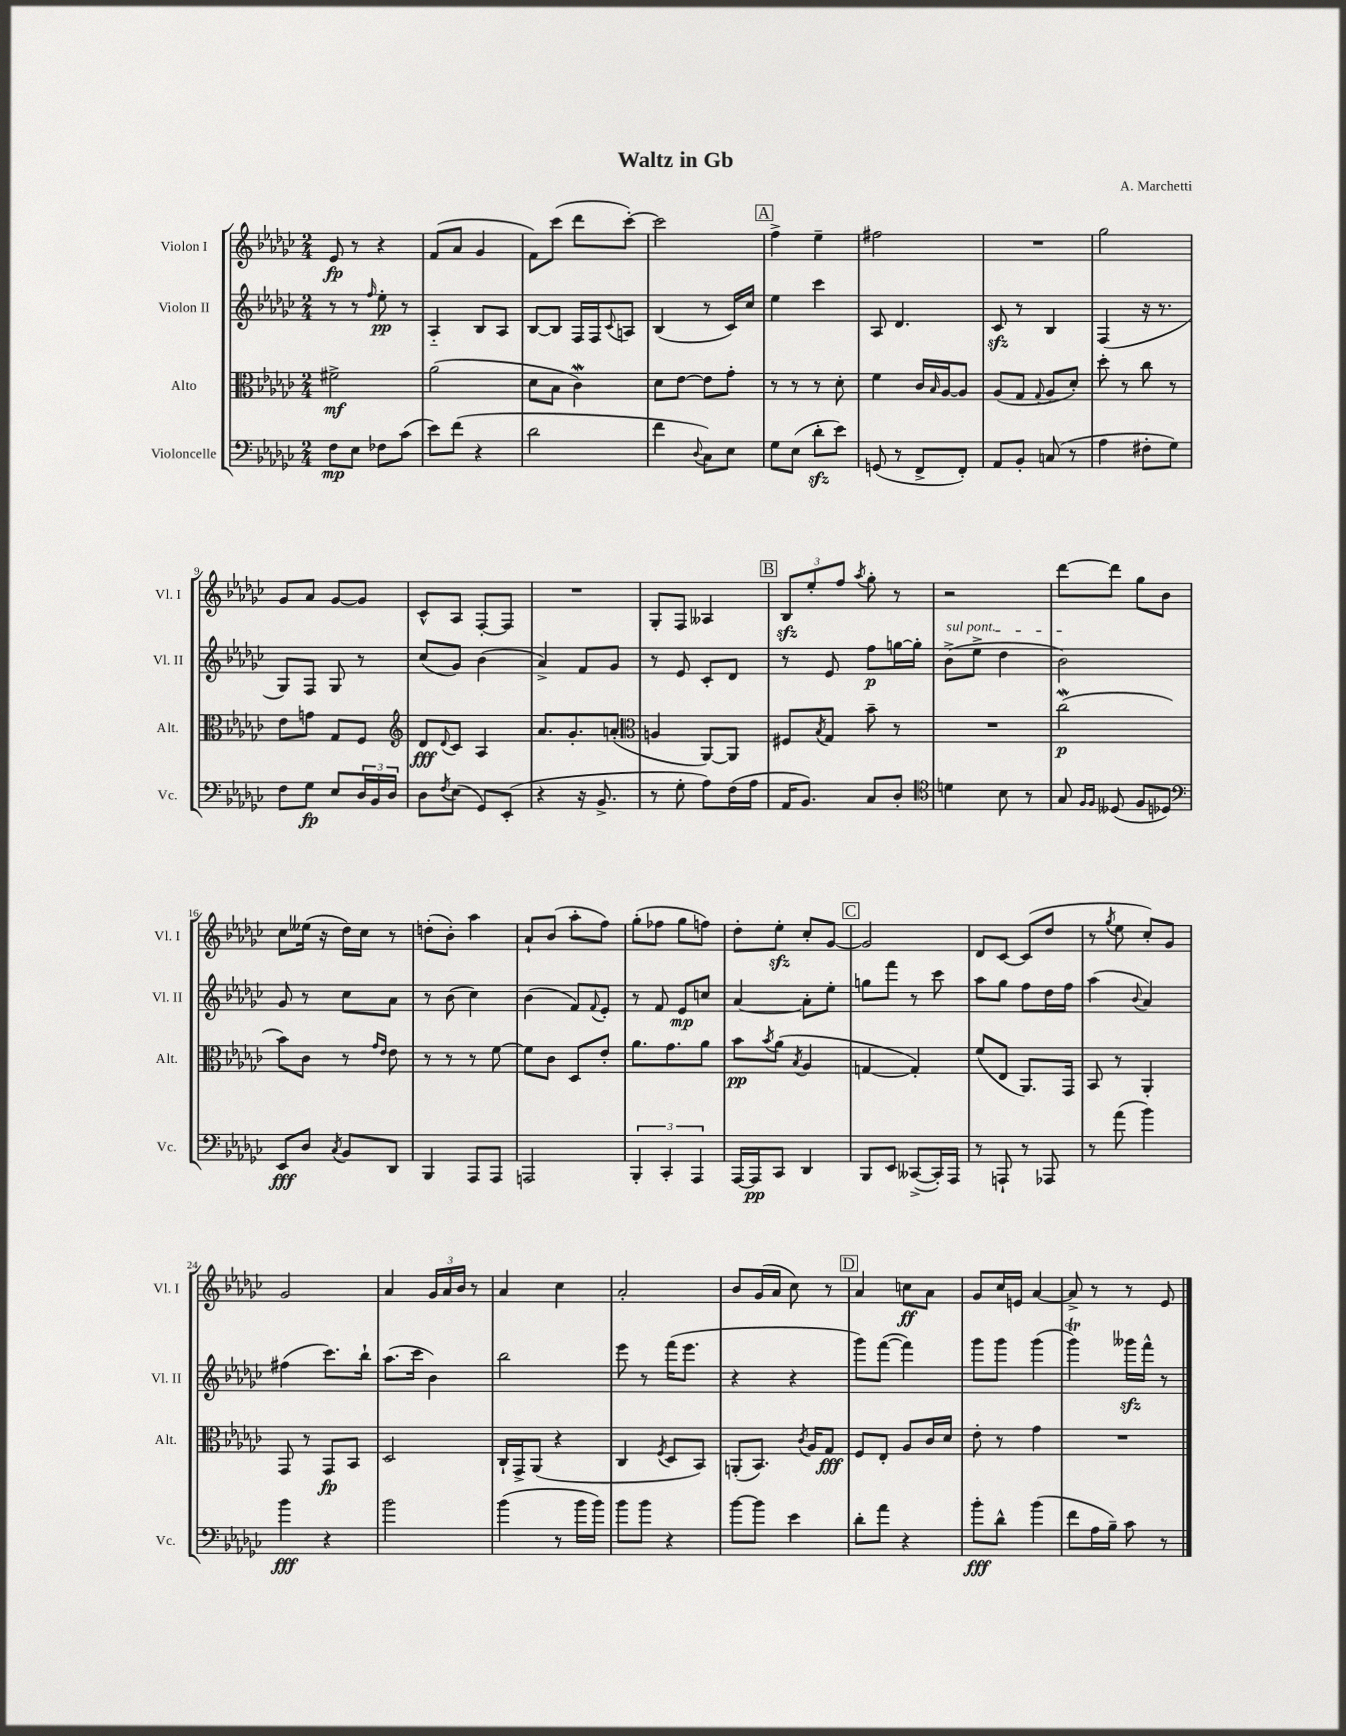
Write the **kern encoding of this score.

**kern	**kern	**kern	**kern
*staff4	*staff3	*staff2	*staff1
*clefF4	*clefC3	*clefG2	*clefG2
*k[b-e-a-d-g-c-]	*k[b-e-a-d-g-c-]	*k[b-e-a-d-g-c-]	*k[b-e-a-d-g-c-]
*M2/4	*M2/4	*M2/4	*M2/4
8F	2f#^	8r	8e-
8E-	.	8r	8r
.	.	16qqff	.
8F-	.	8ee-'	4r
(8c-	.	8r	.
=	=	=	=
8e-)	(2a-	4A-'~	(8f
(8f	.	.	8a-
4r	.	8B-	4g-
.	.	8A-	.
=	=	=	=
2d-	8d-	[8B-	8f)
.	8B-	8B-]	(8ccc-
.	4c-)	16F	8ddd-
.	.	16F	.
.	.	8qqc-	.
.	.	8A	[8ccc-')
=	=	=	=
4f	8d-	(4B-	2ccc-]
.	[8e-	.	.
8qqD-	.	.	.
8C-)	8e-]	8r	.
8E-	8g-'	16c-)	.
.	.	16cc-	.
=	=	=	=
8G-	8r	4ee-	4ff^
(8E-	8r	.	.
8d-'	8r	4ccc-	4ee-~
8e-)	8d-'	.	.
=	=	=	=
(8GG	4f	8A-	2ff#
8r	.	4.d-	.
8FF^	16c-	.	.
.	16qqB-	.	.
.	[16A-	.	.
8FF')	8A-]	.	.
=	=	=	=
8AA-	(8A-	8c-	2r
8BB-'	8G-	8r	.
.	8qqG-	.	.
(8C	8A-	4B-	.
8r	8d-')	.	.
=	=	=	=
4A-	8dd-'	(4F	2gg-
.	8r	.	.
8F#'	8cc-	16r	.
.	.	8.r	.
8G-)	8r	.	.
=	=	=	=
8F	8e-	8G-)	8g-
8G-	8g	8F	8a-
8E-	8G-	8G-	[8g-
24D-	8F	8r	8g-]
24BB-	.	.	.
24D-	.	.	.
=	=	=	=
*	*clefG2	*	*
8D-	8d-	(8cc-	8c-^^
8qF	8qqd-	.	.
(8E-	8c-	8g-)	8A-
8GG-)	4A-	(4b-	[8F'
(8EE-'	.	.	8F]
=	=	=	=
4r	8.a-	4a-^)	2r
.	8.g-'	.	.
16r	.	8f	.
8.BB-^	.	.	.
.	(8a'	8g-	.
=	=	=	=
*	*clefC3	*	*
8r	4A	8r	8G-'
8G-'	.	8e-	8F
8A-)	[8AA-)	8c-'	4A--
(16F	8AA-]	8d-	.
16A-	.	.	.
=	=	=	=
16AA-	8F#	8r	12B-
8.BB-)	.	.	.
.	.	.	12ee-'
.	8qB-	.	.
.	8G-	8e-	.
.	.	.	12ff
.	.	.	8qaa-
8C-	8b-~	8ff	8gg-'
8D-'	8r	[16gg	8r
.	.	16gg']	.
=	=	=	=
*clefC4	*	*	*
4d	2r	(8b-^	2r
.	.	8ee-^	.
8B-	.	4dd-	.
8r	.	.	.
=	=	=	=
8G-	(2cc-	2b-)	[8ddd-
16qqF	.	.	.
16qqF	.	.	.
(8D--	.	.	8ddd-]
8F	.	.	8gg-
8D-)	.	.	8b-
=	=	=	=
*clefF4	*	*	*
8EE-	8b-)	8g-	8cc-
8D-	8c-	8r	(16ee--
.	.	.	16r
8qC-	.	.	.
8BB-	8r	8cc-	16dd-)
.	.	.	16cc-
.	16qqg-	.	.
.	16qqe-	.	.
8DD-	8e-	8a-	8r
=	=	=	=
4BBB-	8r	8r	(8dd'
.	8r	(8b-	8b-')
8AAA-	8r	4cc-)	4aa-
8AAA-	[8f	.	.
=	=	=	=
2AAA	8f]	(4b-	8a-`
.	8c-	.	(8b-
.	8D-	8f)	8aa-'
.	.	8qqf	.
.	8e-'	8e-'	8ff)
=	=	=	=
6BBB-'	8.a-	8r	(8gg-'
.	.	8f	8ff-
6CC-'	.	.	.
.	8.g-	.	.
.	.	8e-	8gg-
6AAA-	.	.	.
.	8a-	8cc	8ff)
=	=	=	=
[16AAA-	8b-	[4a-	8dd-'
16AAA-]	.	.	.
.	8qb-	.	.
8CC-	(8a-	.	8ee-'
.	8qB-	.	.
4DD-	4A-	8a-']	8cc-'
.	.	8ee-'	[8g-
=	=	=	=
8BBB-	[4G	8gg	2g-]
8EE-	.	8fff	.
([8CC--^	4G'])	8r	.
16CC--'])	.	8ccc-	.
16AAA-	.	.	.
=	=	=	=
8r	(8f	8aa-	8d-
8AAA`	8E-	8gg-	[8c-
8r	8.AA-)	8ff	(8c-]
8AAA-	.	16dd-	8dd-
.	16GG-	16ff	.
=	=	=	=
8r	8BB-	(4aa-	8r
.	.	.	8qgg-
(8a-	8r	.	8ee-
.	.	8qqb-	.
4b-)	4AA-'	4a-)	8cc-')
.	.	.	8g-
=	=	=	=
4b-	8GG-	(4ff#	2g-
.	8r	.	.
4r	8GG-	8.ccc-)	.
.	8BB-	.	.
.	.	16bb-`	.
=	=	=	=
2b-	2D-	(8.aa-	4a-
.	.	16ccc-	.
.	.	4b-)	24g-
.	.	.	24a-
.	.	.	24b-
.	.	.	8r
=	=	=	=
(4b-	16C-`	2bb-	4a-
.	16GG-^	.	.
.	(8AA-	.	.
8r	4r	.	4cc-
16b-	.	.	.
16b-)	.	.	.
=	=	=	=
8b-	4C-	8eee-	2a-'
8b-	.	8r	.
.	8qF	.	.
4r	8D-	(16fff	.
.	.	8.eee-	.
.	8BB-)	.	.
=	=	=	=
[8b-	(8AA'	4r	8b-
8b-]	8.BB-)	.	(16g-
.	.	.	16a-
4e-	.	4r	8cc-)
.	8qc-	.	.
.	16A-	.	.
.	8G-	.	8r
=	=	=	=
8d-'	8F	8ggg-)	4a-
8a-	8E-'	([8fff	.
4r	8A-	4fff])	8cc
.	16c-	.	8a-
.	16d-	.	.
=	=	=	=
8b-'	8e-'	8ggg-	8g-
8d-^^	8r	8ggg-	16cc-
.	.	.	16e
(4b-	4g-	(4ggg-	[4a-
=	=	=	=
8f	2r	4ggg-)	8a-^]
16A-	.	.	8r
16B-~)	.	.	.
8c-	.	16ggg--	8r
.	.	16fff^^	.
8r	.	8r	8e-
==	==	==	==
*-	*-	*-	*-
